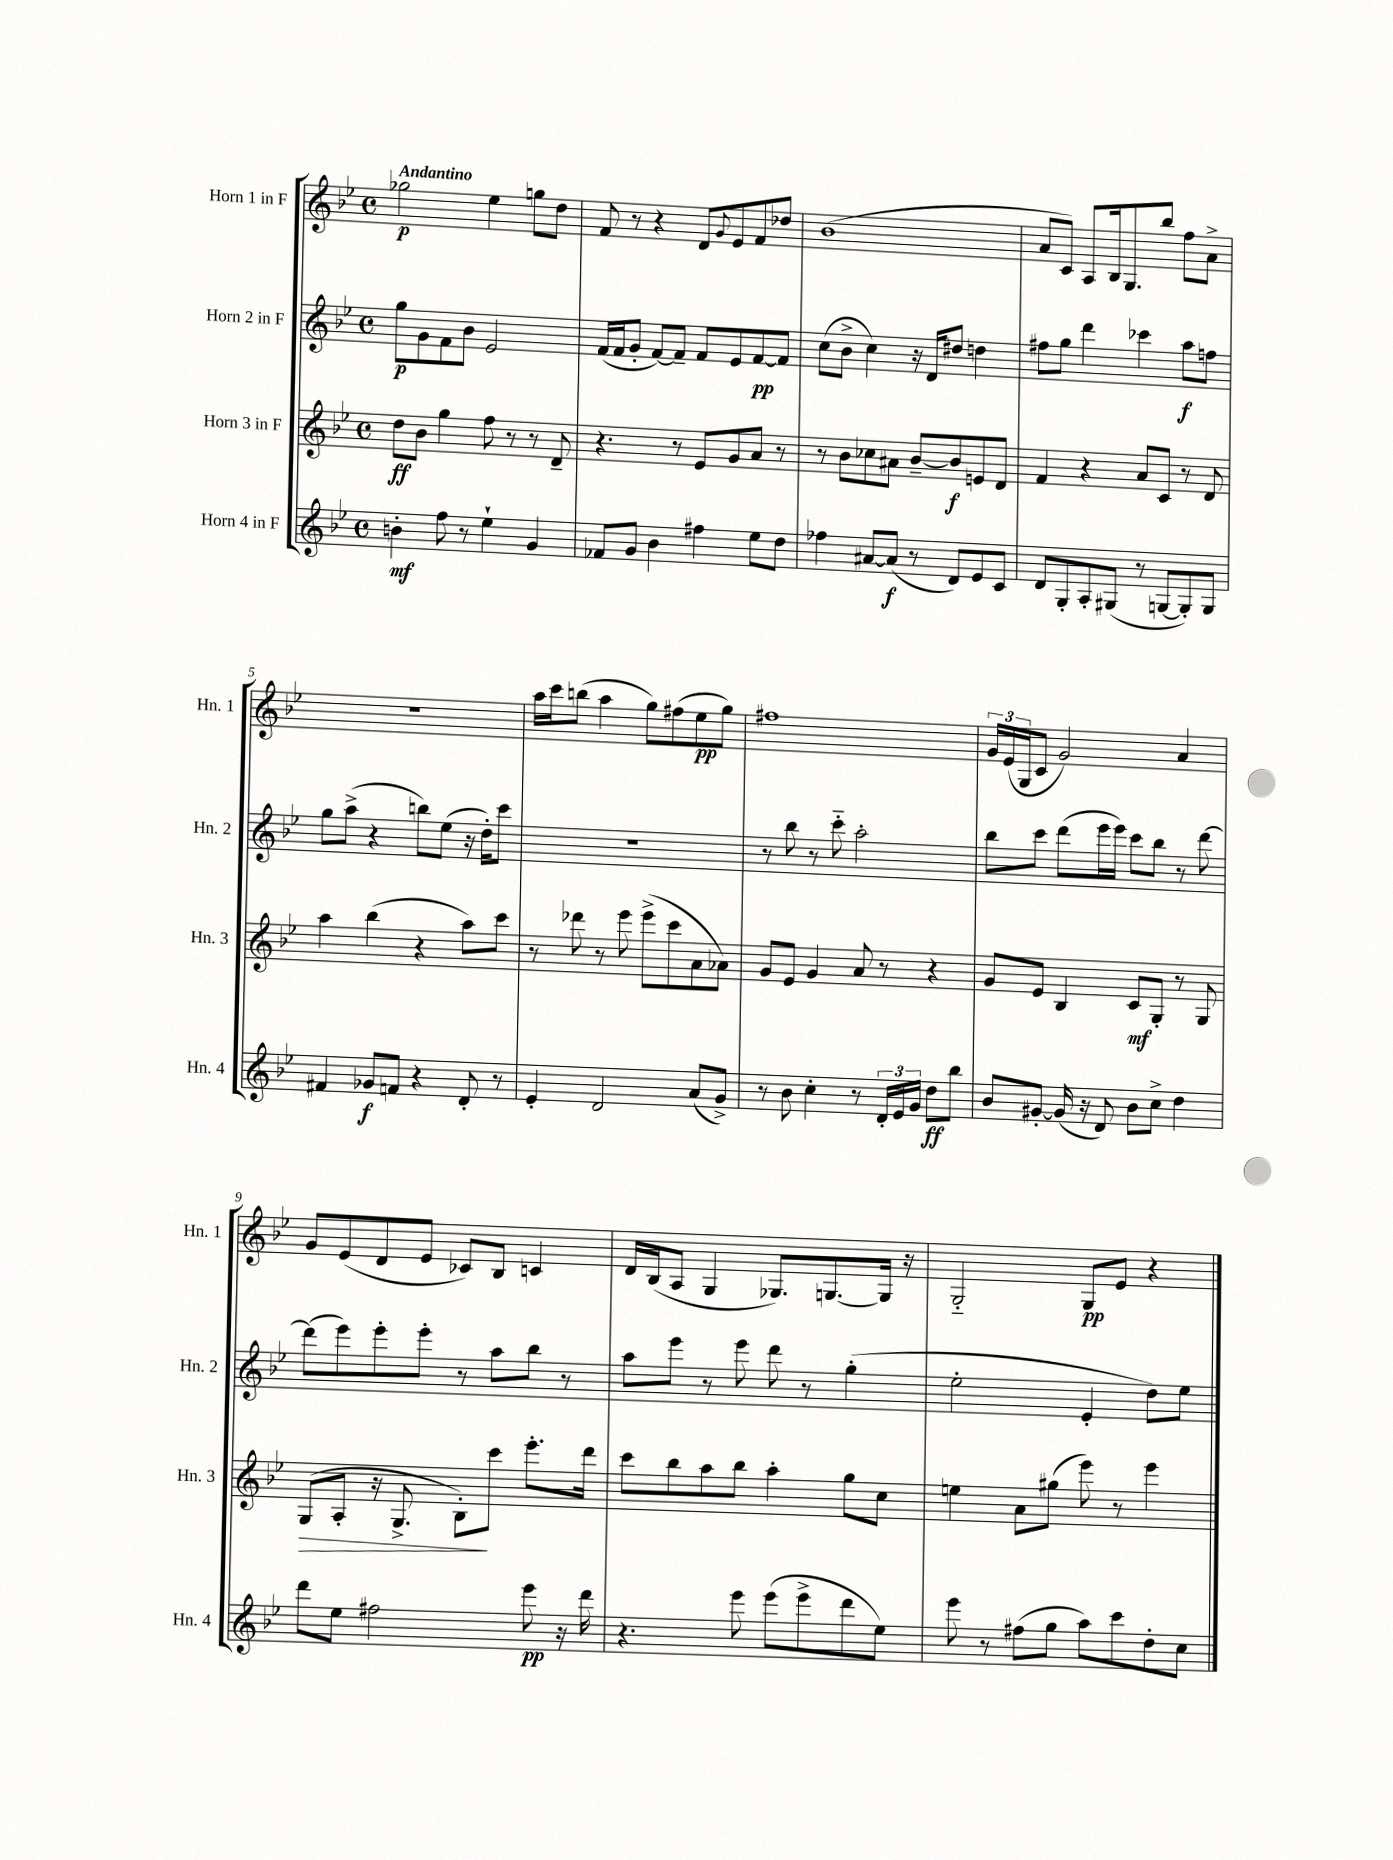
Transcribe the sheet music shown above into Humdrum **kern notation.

**kern	**dynam	**kern	**dynam	**kern	**dynam	**kern	**dynam
*part4	*part4	*part3	*part3	*part2	*part2	*part1	*part1
*staff4	*staff4	*staff3	*staff3	*staff2	*staff2	*staff1	*staff1
*I"Horn 4 in F	*	*I"Horn 3 in F	*	*I"Horn 2 in F	*	*I"Horn 1 in F	*
*I'Hn. 4	*	*I'Hn. 3	*	*I'Hn. 2	*	*I'Hn. 1	*
*clefG2	*	*clefG2	*	*clefG2	*	*clefG2	*
*k[b-e-]	*	*k[b-e-]	*	*k[b-e-]	*	*k[b-e-]	*
*M4/4	*	*M4/4	*	*M4/4	*	*M4/4	*
*met(c)	*	*met(c)	*	*met(c)	*	*met(c)	*
=1	=1	=1	=1	=1	=1	=1	=1
!	!	!	!	!	!	!LO:TX:a:B:t=Andantino	!
4bn'\	mf	8dd\L	ff	8gg\L	p	2gg-X\	p
.	.	8b-\J	.	8g\	.	.	.
8ff\	.	4gg\	.	8f\	.	.	.
8r	.	.	.	8b-\J	.	.	.
4ee-`\	.	8ff\	.	2e-/	.	4ee-\	.
.	.	8r	.	.	.	.	.
4g/	.	8r	.	.	.	8ggn\L	.
.	.	8d~/	.	.	.	8dd\J	.
=2	=2	=2	=2	=2	=2	=2	=2
8f-X/L	.	4.r	.	(16f/LL	.	8f/	.
.	.	.	.	16f/J	.	.	.
8g/J	.	.	.	8g'/J	.	8r	.
4b-\	.	.	.	[8f/L)	.	4r	.
.	.	8r	.	8f~/J]	.	.	.
4ff#X\	.	8e-/L	.	8f/L	.	8d/L	.
.	.	.	.	.	.	8qqg/	.
.	.	8g/	.	8e-/	.	8e-/	.
8ee-\L	.	8a/J	.	[8f/	pp	8f/	.
8dd\J	.	8r	.	8f/J]	.	8dd-X/J	.
=3	=3	=3	=3	=3	=3	=3	=3
4ff-X\	.	8r	.	(8cc\L	.	(1b-	.
.	.	8b-\L	.	8b-^\J	.	.	.
[8a#X/L	.	8cc-X\	.	4cc\)	.	.	.
(8a#/J]	f	8a#X\J	.	.	.	.	.
8r	.	[8b-~/L	.	16r	.	.	.
.	.	.	.	16d/KL	.	.	.
8d/L)	.	8b-/]	f	8dd#X/J	.	.	.
8e-/	.	8en/	.	4ddn\	.	.	.
8c/J	.	8d/J	.	.	.	.	.
=4	=4	=4	=4	=4	=4	=4	=4
8d/L	.	4f/	.	8ff#X\L	.	8a/L	.
8G'/	.	.	.	8gg\J	.	8c/J)	.
8A'/	.	4r	.	4ddd\	.	8A/L	.
(8G#X/J	.	.	.	.	.	16B-/k	.
.	.	.	.	.	.	8.G/	.
8r	.	8a/L	.	4ccc-X\	.	.	.
[8Gn/L	.	8c/J	.	.	.	8bb-/J	.
8G'/])	.	8r	.	8aa\L	f	8ff\L	.
8G/J	.	8d/	.	8ffn\J	.	8a^\J	.
!!LO:LB:g=z
=5	=5	=5	=5	=5	=5	=5	=5
4f#X/	.	4aa\	.	8gg\L	.	1r	.
.	.	.	.	(8aa^\J	.	.	.
8g-X/L	f	(4bb-\	.	4r	.	.	.
8fn/J	.	.	.	.	.	.	.
4r	.	4r	.	8bbn\L)	.	.	.
.	.	.	.	(8ee-\J	.	.	.
8d'/	.	8aa\L)	.	16r	.	.	.
.	.	.	.	16dd'\KL)	.	.	.
8r	.	8ccc\J	.	8ccc\J	.	.	.
=6	=6	=6	=6	=6	=6	=6	=6
4e-'/	.	8r	.	1r	.	16aa\LL	.
.	.	.	.	.	.	16ccc\J	.
.	.	8ddd-X\	.	.	.	(8bbn\J	.
2d/	.	8r	.	.	.	4aa\	.
.	.	8eee-\	.	.	.	.	.
.	.	(8eee-^\L	.	.	.	8gg\L)	.
.	.	8ccc\	.	.	.	(8ff#X\	.
(8a/L	.	8a\	.	.	.	8ee-\	pp
8g^/J)	.	8a-X\J)	.	.	.	8gg\J)	.
=7	=7	=7	=7	=7	=7	=7	=7
8r	.	8g/L	.	8r	.	1ff#X	.
8b-\	.	8e-/J	.	8bb-\	.	.	.
4cc'\	.	4g/	.	8r	.	.	.
.	.	.	.	8ccc\	.	.	.
8r	.	8a/	.	2aa'\	.	.	.
24d'/LL	.	8r	.	.	.	.	.
24e-/	.	.	.	.	.	.	.
24g/JJ	.	.	.	.	.	.	.
8dd\L	ff	4r	.	.	.	.	.
8bb-\J	.	.	.	.	.	.	.
=8	=8	=8	=8	=8	=8	=8	=8
8b-/L	.	8g/L	.	8bb-\L	.	24g/LL	.
.	.	.	.	.	.	(24e-/	.
.	.	.	.	.	.	24G/J	.
[8g#X'/J	.	8e-/J	.	8ccc\J	.	8c/J	.
(16g#/]	.	4B-/	.	(8ddd\L	.	2g/)	.
16r	.	.	.	.	.	.	.
8d/)	.	.	.	16eee-\L	.	.	.
.	.	.	.	16eee-\JJ)	.	.	.
8b-\L	.	8c/L	mf	8ccc\L	.	.	.
8cc^\J	.	8G'/J	.	8bb-\J	.	.	.
4dd\	.	8r	.	8r	.	4a/	.
.	.	8G/	.	[8ddd\	.	.	.
!!LO:LB:g=z
=9	=9	=9	=9	=9	=9	=9	=9
!	!	!	!LO:HP:b	!	!	!	!
8ddd\L	.	(8G/L	>	(8ddd\L]	.	8g/L	.
8ee-\J	.	8A'/J	.	8eee-\)	.	(8e-/	.
2ff#X\	.	16r	.	8eee-'\	.	8d/	.
.	.	8.G^/	.	.	.	.	.
.	.	.	.	8eee-'\J	.	8e-/J	.
.	.	8B-'\L)	.	8r	.	8c-X/L)	.
.	.	8ccc\J	]	8aa\L	.	8B-/J	.
8eee-\	pp	8.eee-'\L	.	8bb-\J	.	4cn/	.
16r	.	.	.	8r	.	.	.
16ddd\	.	16ddd\Jk	.	.	.	.	.
=10	=10	=10	=10	=10	=10	=10	=10
4.r	.	8ccc\L	.	8aa\L	.	16d/LL	.
.	.	.	.	.	.	(16B-/J	.
.	.	8bb-\	.	8eee-\J	.	8A/J	.
.	.	8aa\	.	8r	.	4G/	.
8eee-\	.	8bb-\J	.	8eee-\	.	.	.
(8eee-\L	.	4aa'\	.	8ddd\	.	8.G-X/L)	.
8eee-^\	.	.	.	8r	.	.	.
.	.	.	.	.	.	[8.Gn/	.
8ddd\	.	8gg\L	.	(4gg'\	.	.	.
8ee-\J)	.	8cc\J	.	.	.	16G/Jk]	.
.	.	.	.	.	.	16r	.
=11	=11	=11	=11	=11	=11	=11	=11
8eee-\	.	4een\	.	2ee-'\	.	2G/	.
8r	.	.	.	.	.	.	.
(8ff#X\L	.	8a\L	.	.	.	.	.
8gg\J	.	(8gg#X\J	.	.	.	.	.
8aa\L)	.	8eee-\)	.	4e-'/	.	8G/L	pp
8ccc\	.	8r	.	.	.	8e-/J	.
8dd'\	.	4eee-\	.	8dd\L)	.	4r	.
8cc\J	.	.	.	8ee-\J	.	.	.
==	==	==	==	==	==	==	==
*-	*-	*-	*-	*-	*-	*-	*-
